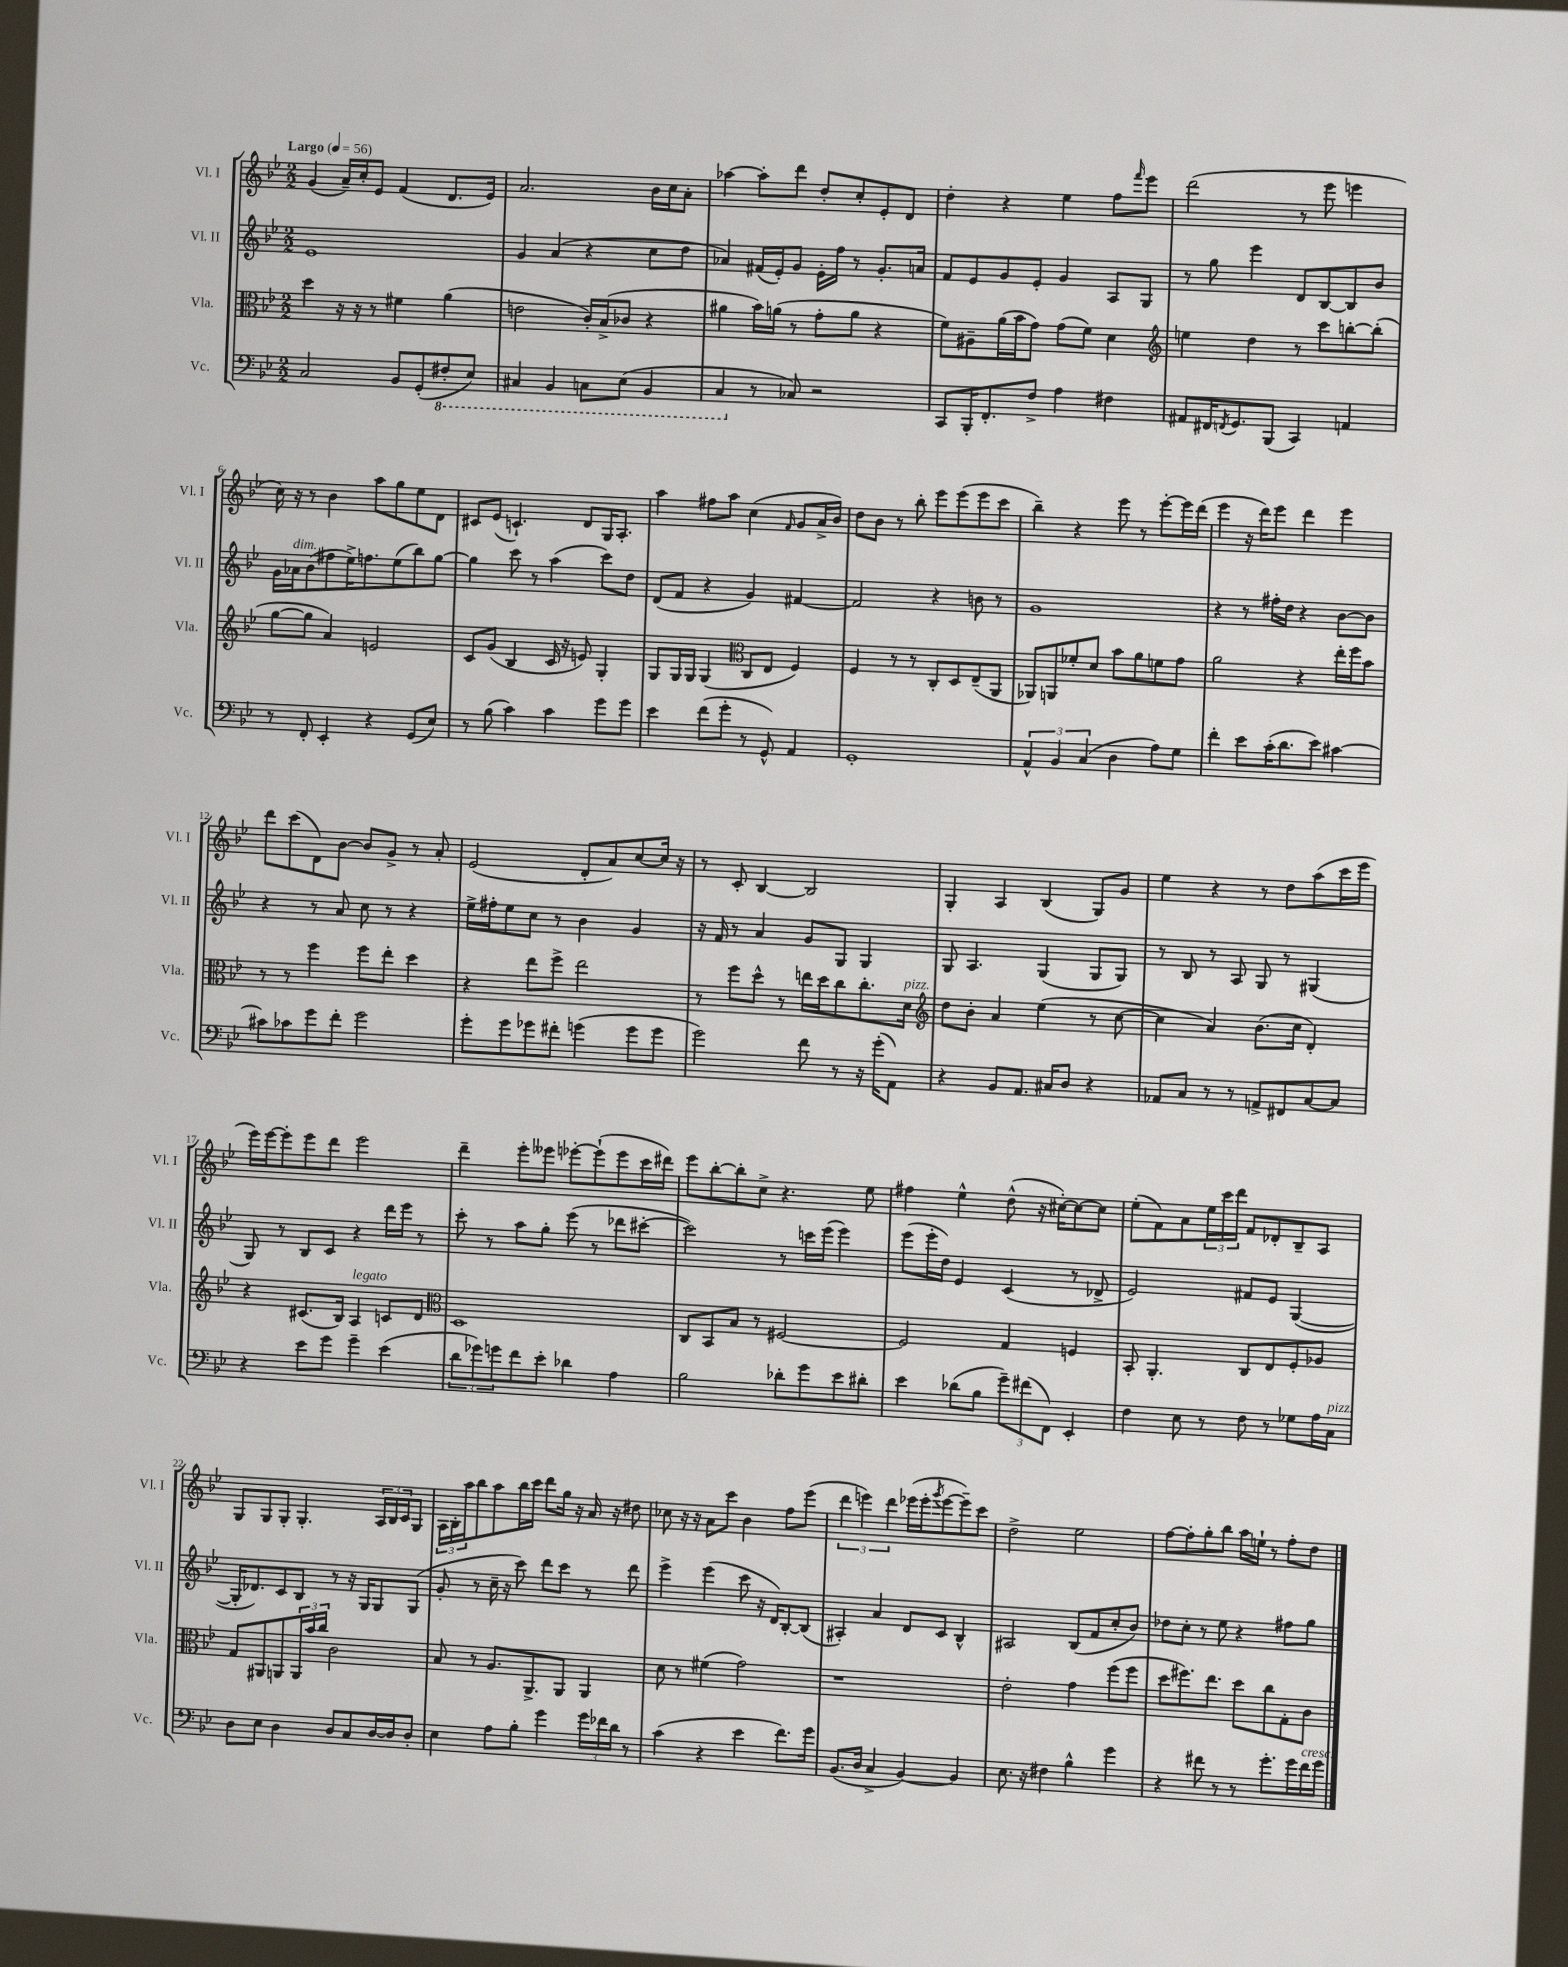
<<
\new StaffGroup <<
\new Staff = "s0" \with { instrumentName = "Vl. I" shortInstrumentName = "Vl. I" } {
    \clef treble \key bes \major \numericTimeSignature \time 2/2 \tempo "Largo" 4 = 56
    g'4( a'16--) c''16-. ees'8 f'4( d'8. ees'16) |
    a'2. bes'16 c''16 a'8-. |
    aes''4~ aes''8-. d'''8 d''8-. c''8-. ees'8-. d'8 |
    d''4-. r4 ees''4 f''8 \grace { f'''16 } ees'''8 |
    d'''2( r8 ees'''8 e'''4 |
    c''16) r16 r8 bes'4 a''8 g''8 ees''8 d'8 |
    cis'8 ees'8( c'4.-!) d'8 g16 a8.-. |
    a''4 fis''8 a''8 c''4( \grace { f'16 } g'8 a'16-> bes'16) |
    d''8 bes'8 r8 bes''8-. ees'''8 ees'''8( ees'''8 c'''8 |
    bes''4--) r4 ees'''8 r8 ees'''8~-. ees'''16 d'''16( |
    ees'''4 r16 d'''16) ees'''8 d'''4 ees'''4 |
    d'''8 c'''8( d'8) bes'8~ bes'8 g'8-> r8 a'8-. |
    ees'2( d'8-. a'8) c''8~ c''16 r16 |
    r8 c'8-. bes4~ bes2 |
    g4-. a4 bes4( g8) g'8 |
    ees''4 r4 r8 d''8 a''8( c'''16 ees'''16 |
    ees'''16) ees'''16~ ees'''8-. ees'''8 d'''8 ees'''2 |
    d'''4-- ees'''8-. eeses'''8 ees'''8~-. ees'''8-!( ees'''8 c'''16 dis'''16) |
    ees'''8 bes''8~-. bes''8-. c''8-> r4. ees''8 |
    fis''4 ees''4-^ d''8-^( r16 cis''16~-.) cis''8~ cis''8 |
    ees''8-.( f'8) a'8 \tuplet 3/2 { ees''16 c'''16 d'''16 } f'8 des'8-. bes8-- a8 |
    g8 g8 g8-. g4.-. \tuplet 3/2 { a16 bes16 c'16 } g8 |
    \tuplet 3/2 { a16 bes16-. a''16 } bes''8 a''8 bes''16 c'''16 d'''8 g''16 r16 a'16 r16 dis''8 |
    ces''8 r16 r16 a'8 c'''8 bes'4 f''8 ees'''8( |
    \tuplet 3/2 { d'''4 e'''4) d'''4 } ees'''16( ees'''16-. \acciaccatura { g'''8 } ees'''8~ ees'''8--) c'''8 |
    d''2-> ees''2 |
    f''8~ f''8-. g''8-. bes''8 a''16 e''16-! r8 f''8-. d''8 \bar "|." |
}
\new Staff = "s1" \with { instrumentName = "Vl. II" shortInstrumentName = "Vl. II" } {
    \clef treble \key bes \major \numericTimeSignature \time 2/2
    ees'1 |
    g'4 a'4( r4 c''8 d''8 |
    aes'4) fis'16( ees'16-.) g'8 ees'16-. f''16 r8 g'8.-. a'16 |
    f'8 ees'8 g'8 ees'8-. g'4 a8 g8 |
    r8 g''8 ees'''4 d'8 bes8~ bes8 bes'8 |
    g'16 aes'16^\markup { \italic "dim." } bes'8( fis''8 ees''16->) f''8. ees''8( bes''8) g''8~ |
    g''4 c'''8 r8 a''4( c'''8) d''8 |
    d'8( f'8 r4 g'4) fis'4~ |
    fis'2 r4 b'8 r8 |
    g'1 |
    r4 r8 fis''16-. d''16 r4 bes'8~ bes'8 |
    r4 r8 a'8 c''8 r8 r4 |
    ees''16-> fis''16-. ees''8 c''8 r8 bes'4 g'4 |
    r16 f'16 r8 a'4 g'8 g8 g4 |
    g8 a4. g4( g8 g8) |
    r8 bes8 r8 a8 g8 r8 gis4( |
    g8) r8 bes8 c'8 r4 d'''16 ees'''16 r8 |
    c'''8-. r8 a''8 g''8-. ees'''8( r8 des'''8 cis'''8~-. |
    cis'''2) r8 c'''16 ees'''16( ees'''4) |
    ees'''8( ees'''16-. d''16) ees'4 c'4( r8 des'8-> |
    ees'2) fis'8 ees'8 g4~( |
    g16-. des'8.) c'8 bes8 r8 r16 g16 g8 g8( |
    g'8-. r8 c''16-- r16 c'''8) d'''8 c'''8 r8 d'''8 |
    ees'''4-> ees'''4( c'''8 r16 d'16) bes8~-. bes8( |
    ais4-.) a'4 d'8 c'8 bes4-^ |
    ais2 bes8( f'8 c''8-. bes'8) |
    des''8 c''8-. r8 ees''8 r4 fis''8 g''8 \bar "|." |
}
\new Staff = "s2" \with { instrumentName = "Vla." shortInstrumentName = "Vla." } {
    \clef alto \key bes \major \numericTimeSignature \time 2/2
    d''4 r16 r16 r8 fis'4 a'4( |
    e'2 c'16-.) bes16->( ces'8 r4 |
    ais'4 bes'16) a'16( r8 g'8-. a'8 r4 |
    f'8) ais8-- a'16( bes'16 g'8) g'8( f'8) d'4 |
    \clef treble e''4 d''4 r8 c'''8 b''8~-. b''8-.( |
    g''8~ g''8 a'4) e'2 |
    c'8 g'8( bes4 c'16 r16 e'8) g4-. |
    g8 g16 g16 g4( \clef alto c8 ees8 f4) |
    f4 r8 r8 c8-. d8 ees8--( a,8 |
    aes,8) a,8 fes'8-. d'8 bes'8 a'8 f'8 g'8 |
    a'2 r4 ees''16-. f''16 bes'8 |
    r8 r8 f''4 f''8 ees''8-. d''4 |
    r4 ees''8 f''8-> ees''2 |
    r8 f''8 d''8-^ r8 e''16 d''16 c''8 c''8.-. d'16^\markup { \italic "pizz." } |
    \clef treble d''8 bes'8-. a'4 ees''4( r8 c''8~ |
    c''4 a'4) bes'8.( c''16 d'4-.) |
    r4 cis'8.( bes16) a4^\markup { \italic "legato" } c'8 d'8 |
    \clef alto d1 |
    c8 bes,8 bes8 r8 fis2~ |
    fis2 g4 f4 |
    bes,8-. a,4.-. c8 ees8 f8-. aes8 |
    g8 ais,8 a,8 \tuplet 3/2 { a,16 bes'16 c''16 } c'2 |
    bes8 r8 a8. a,8.-> a,8 a,4 |
    d'8 r8 fis'4( g'2) |
    r1 |
    ees'2-. g'4 f''8( f''8 |
    d''8 fis''8.) ees''8. d''8 c''8 g8-. c'8 \bar "|." |
}
\new Staff = "s3" \with { instrumentName = "Vc." shortInstrumentName = "Vc." } {
    \clef bass \key bes \major \numericTimeSignature \time 2/2
    c2 bes,8 g,8-.( \ottava #-1 fis,8-. ees,8) |
    cis,4 bes,,4 c,8 ees,8( bes,,4 |
    c,4 \ottava #0 r8 ces8) r2 |
    c,8 bes,,16-. f,8.-. f8-> a4 fis4 |
    ais,8 fis,16 \acciaccatura { f,8 } g,8. bes,,8( c,4) a,4 |
    r8 f,8-. ees,4-. r4 g,8( ees8) |
    r8 bes8( c'4) c'4 g'8 g'8 |
    ees'4 f'8( g'8-. r8 g,8-^) a,4 |
    g,1-. |
    \tuplet 3/2 { a,4-^ bes,4 c4( } d4 a8) g8 |
    f'4-. ees'8 c'16-.( d'8. ees'8) cis'4~ |
    cis'8 ces'8 g'8 f'8-. g'2 |
    g'8-. g'8 ges'8 fis'8-. g'4( g'8 g'8 |
    g'2) f'8 r8 r16 g'16-.( a,8) |
    r4 bes,8 a,8. cis16 d8 r4 |
    aes,8 c8 r8 r8 a,8-> fis,8 c8~ c8 |
    r4 ees'8 g'8 g'4-- ees'4( |
    \tuplet 3/2 { d'8 ges'8) g'8 } f'8 ees'8-. des'4 a4 |
    bes2 des'8-. g'8 ees'8 dis'8-. |
    ees'4 des'8( bes8 \tuplet 3/2 { g'8--) fis'8( f,8) } ees,4-. |
    f4 ees8 r8 f8 r8 ges8 a16 c16^\markup { \italic "pizz." } |
    d8 ees8 d4 d8 c8 d16~ d16 d8-. |
    ees4 a8 bes8-. g'4 \tuplet 3/2 { g'16 fes'16 d'16 } r8 |
    c'4( r4 ees'4 f'8.) g'16 |
    bes,8.( d16 c4-> bes,4~) bes,4 |
    ees8. r16 fis4 bes4-^ g'4 |
    r4 fis'8 r8 r8 g'8.-. g'16 fis'16^\markup { \italic "cresc." } g'16 \bar "|." |
}
>>
>>
